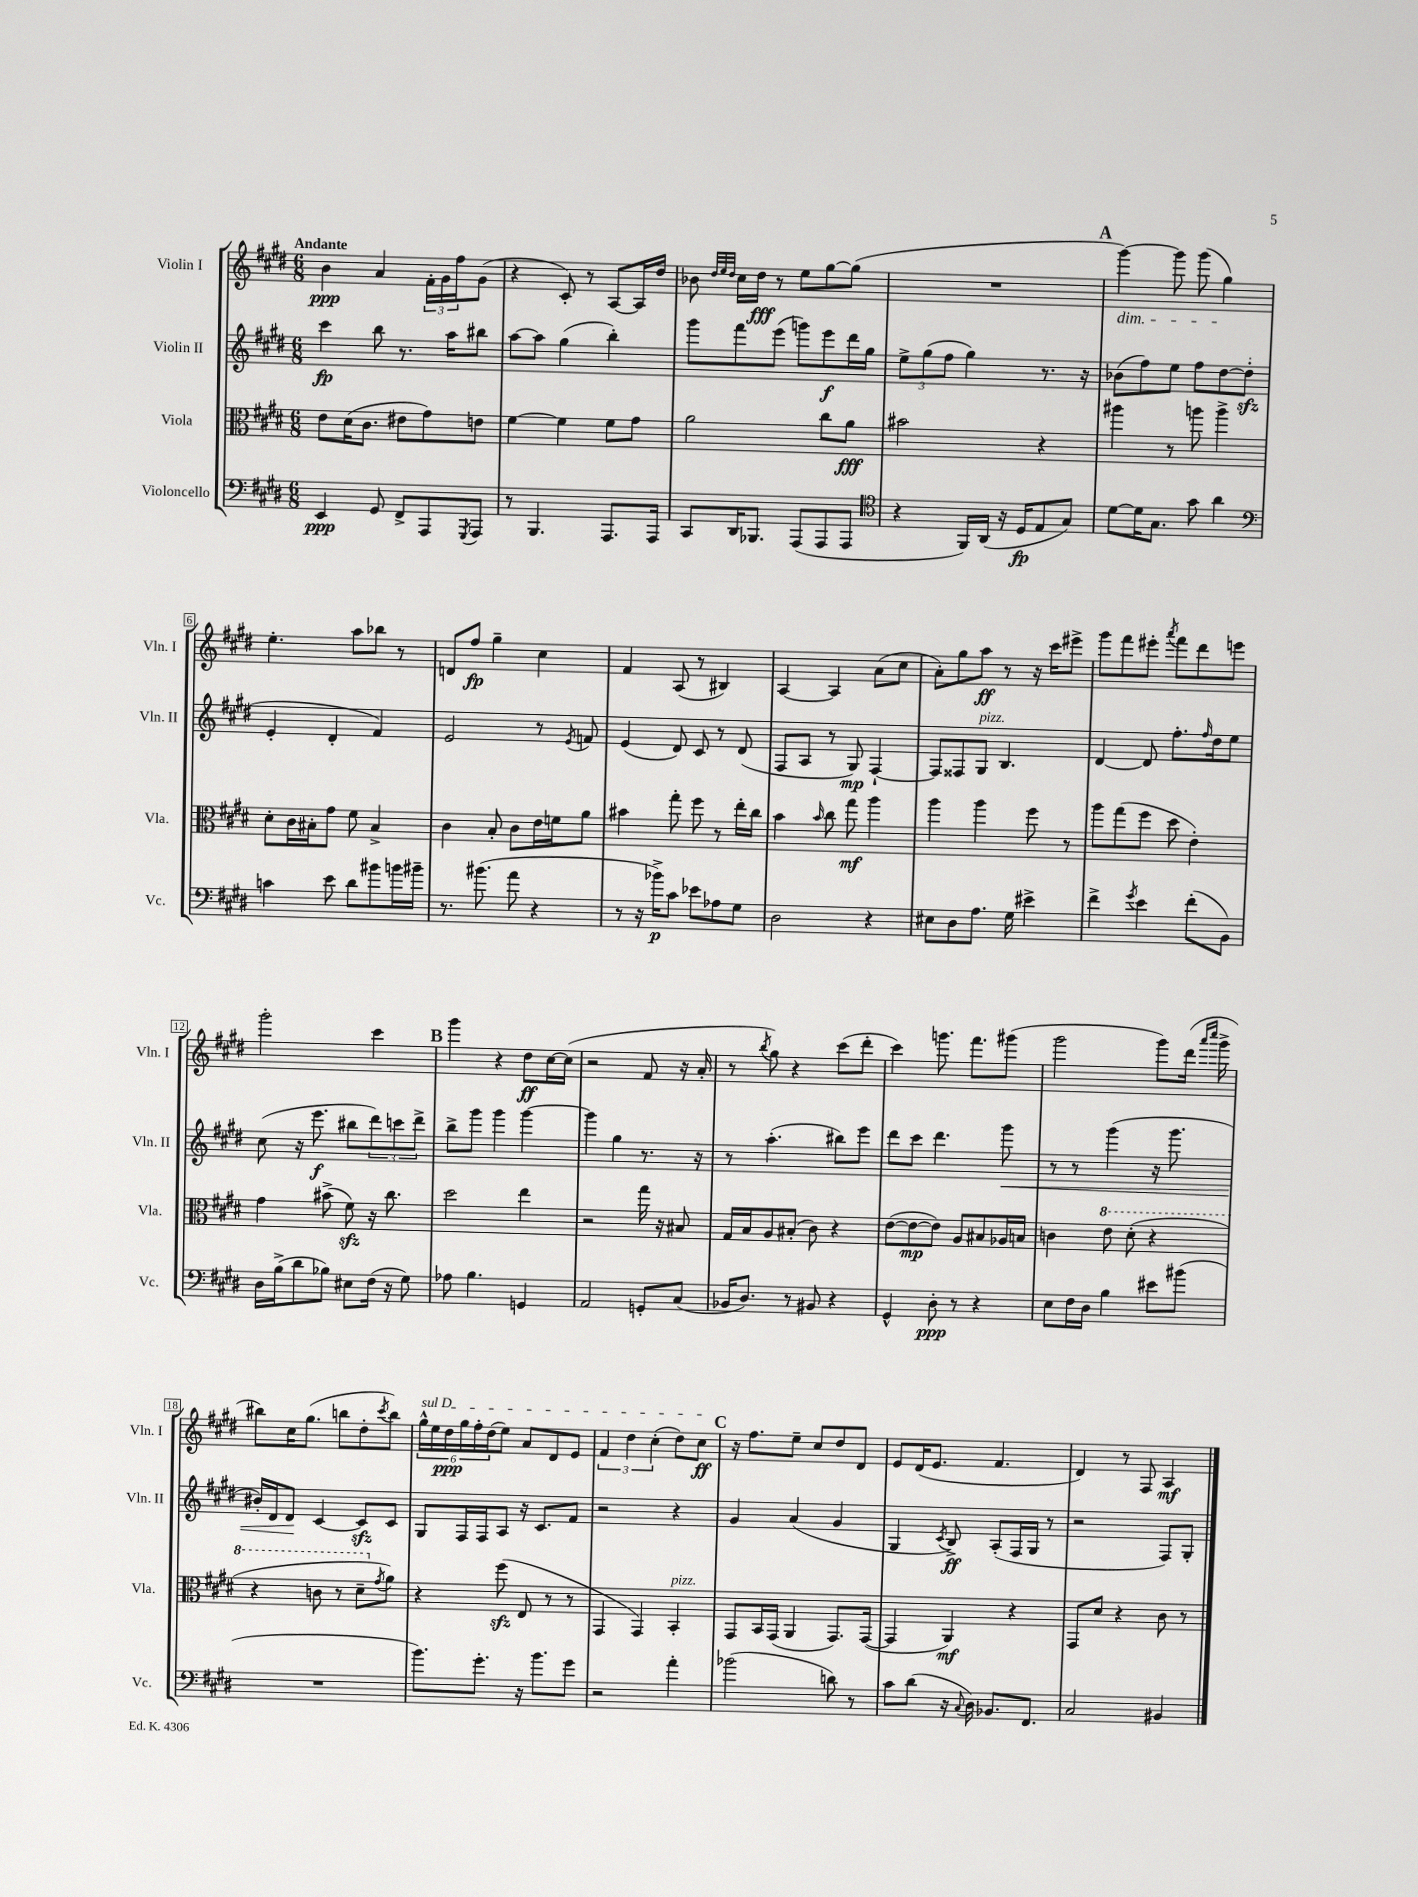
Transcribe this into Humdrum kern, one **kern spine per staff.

**kern	**kern	**kern	**kern
*staff4	*staff3	*staff2	*staff1
*clefF4	*clefC3	*clefG2	*clefG2
*k[f#c#g#d#]	*k[f#c#g#d#]	*k[f#c#g#d#]	*k[f#c#g#d#]
*M6/8	*M6/8	*M6/8	*M6/8
4EE/	8e\L	4ccc#\	4b\
.	(16d#\K	.	.
.	8.c#\J	.	.
8GG#/	.	8bb\	4a/
8FF#^/L	8e#\L	8.r	.
8AAA/	8g#\)	.	24f#'\LL
.	.	.	24g#\
.	.	16aa\LK	.
.	.	.	24ff#\J
8qGGG#/	.	.	.
8AAA/J	8e\J	8bb#\J	(8g#\J
=	=	=	=
8r	[4f#\	[8aa\L	4r
4.BBB/	.	8aa\]J	.
.	4f#\]	(4gg#\	8c#'/)
.	.	.	8r
8.AAA/L	8f#\L	4bb'\)	[8A/L
.	8g#\J	.	16A/]L
16AAA/Jk	.	.	16dd#/JJ
=	=	=	=
8CC#/L	2a\	8ggg#\L	8b-\
.	.	.	32qqdd#/LLL
.	.	.	32qqee/
.	.	.	32qqdd#/JJJ
16DD#/K	.	8fff#\	16cc#\LL
8.BBB-/J	.	.	16dd#\JJ
.	.	(8eee\J	8r
(8AAA/L	.	8ggg\L)	8ee\L
8AAA/	8cc#\L	8eee\	[8gg#\
8AAA/J	8a\J	16ddd#\L	(8gg#\]J
.	.	16gg#\JJ	.
=	=	=	=
*clefC4	*	*	*
4r	2b#\	12ee^\L	2.r
.	.	(12gg#\	.
.	.	12ff#\J	.
16FF#/LL)	.	4gg#\)	.
(16AA/JJ	.	.	.
16r	.	.	.
16D#/LK	.	.	.
8E/	4r	8.r	.
8G#/J)	.	.	.
.	.	16r	.
=	=	=	=
[8d#\L	4aa#\	(8b-\L	[4ggg#\)
16d#\]K	.	8ff#\)	.
8.G#\J	.	.	.
.	8r	8ee\J	8ggg#\]
8g#\	8aa\	8ff#\L	(8ggg#\
4a\	4aa^\	[8dd#\	4gg#\)
.	.	(8dd#'\]J	.
=	=	=	=
*clefF4	*	*	*
4c\	8d#'\L	4e'/	4.ee'\
.	16c#\L	.	.
.	16B#'\J	.	.
8e\	8g#\J	4d#'/	.
8d#\L	8f#\	.	8aa\L
8b#\	4B#^/	4f#/)	8bb-\J
16b\L	.	.	8r
16b#~\JJ	.	.	.
=	=	=	=
8.r	4c#\	2e/	8d/L
.	.	.	8ff#/J
(8.b#\	.	.	.
.	8B'/	.	4gg#~\
8a\	8c#\L	.	.
4r	16e\L	8r	4cc#\
.	16f\J	.	.
.	.	8qe/	.
.	8a\J	8f/	.
=	=	=	=
8r	4b#\	(4e/	4f#/
16r	.	.	.
16b-^\LK)	.	.	.
8c#\J	8gg#'\	8d#/)	(8A/
8e-\L	8ff#\	8c#/	8r
8A-\	8r	8r	4B#/)
8G#\J	16ee'\LL	(8d#/	.
.	16cc#\JJ	.	.
=	=	=	=
2D#\	4b\	8F#/L	[4A/
.	.	8A/J	.
.	16qqb/	.	.
.	8cc#\	8r	4A/]
.	8gg#\	8G#/)	.
4r	4aa\	[4F#`/	(8a\L
.	.	.	8cc#\J
=	=	=	=
8E#\L	4aa\	8F#/]L	8a'\L)
8D#\	.	8F##/	8gg#\
8.A\J	4aa\	8G#/J	8aa\J
.	.	4.B/	8r
16G#\	.	.	.
4e#^\	8ff#\	.	16r
.	.	.	16ccc#\LK
.	8r	.	8eee#^\J
=	=	=	=
4f#^\	8aa\L	[4d#/	8ggg#\L
.	(8gg#\	.	8fff#\
8qg#/	.	.	.
4e\	8ff#\J	8d#/]	8eee#'\J
.	.	.	8qaaa/
.	8dd#\	8.ff#'\L	8fff#\L
(8f#'\L	4e'\)	.	8ddd#\
.	.	16qqff#/	.
.	.	16dd#\k	.
8BB\J)	.	8ee\J	8eee\J
=	=	=	=
16D#\LL	4g#\	(8cc#\	2ggg#'\
(16B^\J	.	.	.
8d#\	.	16r	.
.	.	8.eee\	.
8B-\J)	(8b#^\	.	.
8E#\L	8f#\)	8bb#\L	.
(16F#\Jk	16r	12ddd#\)	4ccc#\
16r	8.cc#\	.	.
.	.	12ccc\	.
8G#\)	.	.	.
.	.	12ddd#^\J	.
=	=	=	=
8A-\	2dd#\	8bb^\L	4ggg#\
4.B\	.	8ggg#\J	.
.	.	4ggg#\	4r
4GG/	4ee\	[4ggg#\	8dd#\L
.	.	.	[16cc#\L
.	.	.	(16cc#\]JJ
=	=	=	=
2AA/	2r	4ggg#\]	2r
.	.	4gg#\	.
8GG'/L	16gg#\	8.r	8f#/
.	16r	.	.
(8C#/J	8B#/	.	16r
.	.	16r	16a'/
=	=	=	=
16BB-/LK	16G#/LL	8r	8r
8.D#/J)	16B/J	.	.
.	.	.	8qbb/
.	8A/	(4.aa'\	8gg#\)
8r	(8B#'/J	.	4r
8BB#/	8c#\)	.	.
4r	4r	8bb#\L)	(8ccc#\L
.	.	8eee\J	8ddd#'\J
=	=	=	=
4GG#^^/	([8e\L	8ddd#\L	4ccc#\)
.	8e\_	8ccc#\J	.
8D#'\	8e\]J)	4.ddd#\	8.ggg\
8r	8A/L	.	.
.	.	.	8.fff#\L
4r	8B#/	.	.
.	16A-/L	8ggg#\	(8ggg#\J
.	16B/JJ	.	.
=	=	=	=
8E\L	4c\	8r	2ggg#\
16F#\L	.	8r	.
16D#\JJ	.	.	.
4B\	8ee\	(4ggg#\	.
.	(8dd#'\	.	.
8e#\L	4r	16r	8ggg#\L)
.	.	8.ggg#\	.
(8b#\J	.	.	(16ddd#\Jk
.	.	.	16qqaaa/LL
.	.	.	16qqcccc#/JJ
.	.	.	16ggg#^\
=	=	=	=
2.r	4r	16b#'/LL)	8bb#\L)
.	.	16d#/J	.
.	.	8d#/J	16cc#\K
.	.	.	(8.gg#\J
.	8cc\	[4c#/	.
.	8r	.	8bb\L
.	8dd#~\L	8c#/]L	8dd#'\
.	8qg#/	.	8qccc#/
.	8a\J)	8c#/J	8bb\J)
=	=	=	=
8.b\L)	4r	8G#/L	24gg#^^\LL
.	.	.	24ee\
.	.	.	24dd#\
.	.	16F#/L	24gg#\
.	.	.	24ff#'\
8.g#'\J	.	16F#/J	.
.	.	.	(24dd#\J
.	(8ff#\	8A/J	8ee\J)
16r	8E/	16r	8a/L
8.b\L	.	8.c#/L	.
.	8r	.	8d#/
8g#\J	8r	8f#/J	8e/J
=	=	=	=
2r	4GG#/	2r	6f#/
.	.	.	6dd#\
.	4GG#/)	.	.
.	.	.	(6cc#'\
4a'\	4BB'/	4r	8dd#\L)
.	.	.	8cc#\J
=	=	=	=
(2b-\	8GG#/L	4g#/	16r
.	.	.	8.ff#\L
.	16BB/L	.	.
.	(16GG#/JJ	.	.
.	4AA/	(4a/	8ee~\J
.	.	.	8cc#/L
8d\)	8.GG#/L)	4g#/	8dd#/
8r	.	.	8d#/J
.	([16GG#/Jk	.	.
=	=	=	=
8c#\L	4GG#/]	4G#/	8e/L
(8d#\J	.	.	(16d#/K
.	.	.	8.e/J
.	.	8qc#/	.
16r	4AA/)	8B^/)	.
8qqC#/	.	.	.
16D#\)	.	.	.
8.BB-/L	.	(8A'/L	4.f#/
.	4r	16F#/L	.
8.FF#/J	.	16G#/JJ	.
.	.	8r	.
=	=	=	=
2C#/	8GG#/L	2r	4d#/)
.	8d#/J	.	.
.	4r	.	8r
.	.	.	8F#/
4BB#/	8c#\	8F#/L)	4A/
.	8r	8G#'/J	.
==	==	==	==
*-	*-	*-	*-
